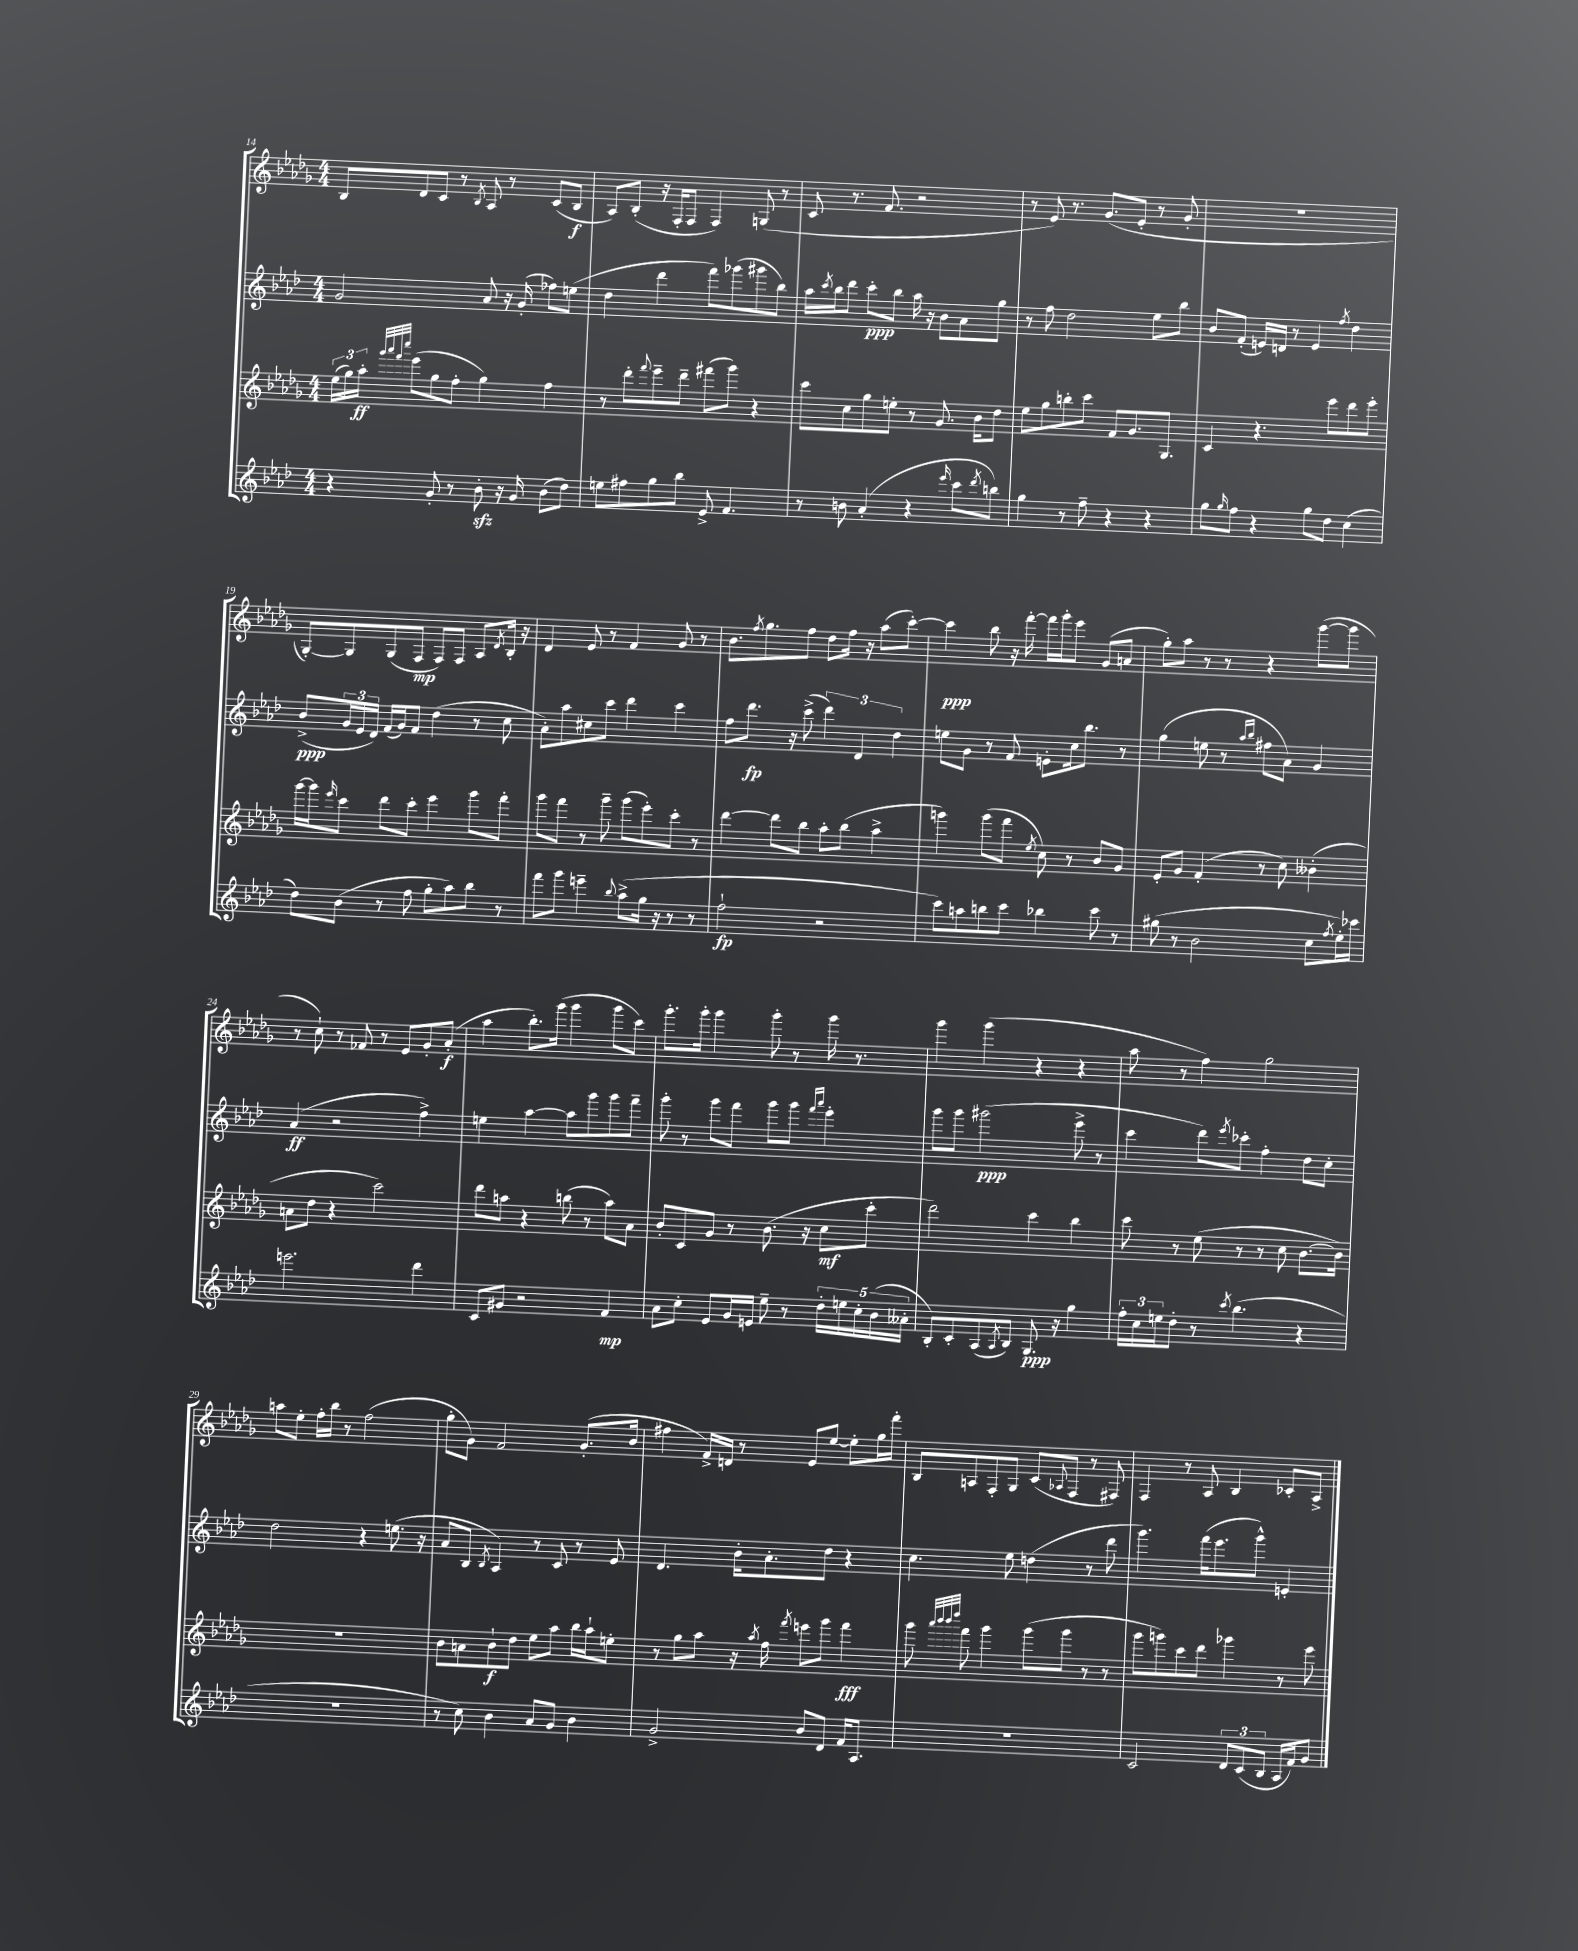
<<
\new StaffGroup <<
\new Staff = "s0" {
    \clef treble \key des \major \numericTimeSignature \time 4/4
    bes8 des'8 c'8 r8 \acciaccatura { bes8 } aes8 r8 c'8( bes8\f |
    aes8) bes8-.( r16 f16-. f8 f4) g8( r8 |
    c'8 r8. f'8. r2 |
    r8 ees'8) r8. ges'8.( ees'8-. r8 ges'8-. |
    R1 |
    ges8~-.) ges8 ges8( f8\mp f8) f8 aes8 \acciaccatura { des'8 } bes16-. r16 |
    des'4 ees'8 r8 f'4 ges'8 r8 |
    bes'8. \acciaccatura { f''8 } ges''8. f''8 des''8 f''16 r16 aes''8( c'''8~-.) |
    c'''4\ppp bes''8 r16 f'''16~-. f'''16 ges'''16-. ees'''8 ges'8( a'8 |
    ges''8-.) aes''8 r8 r8 r4 ges'''8~( ges'''8 |
    r8 c''8-!) r8 fes'8 r8 ees'8 ges'8-. aes'8-.\f( |
    aes''4 bes''8.-.) ges'''16( ges'''4 ges'''8 c'''8) |
    ges'''8.-. ges'''16-. ges'''4 ges'''8-. r8 ges'''16 r8. |
    ges'''4 ges'''4( r4 r4 |
    aes''8 r8 f''4) ges''2 |
    a''8 ees''8-. f''16-. bes''16 r8 f''2( |
    ges''8-. ges'8) f'2 ges'8.-.( bes'16 |
    fis''4 f'16->) d'16 r8 ees'8 ees''8~ ees''8-. ges''16 f'''16-. |
    bes8 a8 f8-. ges8 c'8( \appoggiatura { aes8 } f8 r8 fis8) |
    f4 r8 aes8 bes4 ces'8-. aes8-> \bar "|." |
}
\new Staff = "s1" {
    \clef treble \key aes \major \numericTimeSignature \time 4/4
    g'2 aes'8 r16 g'16-.( fes''8) e''8( |
    des''4 des'''4 f'''8) ges'''8( gis'''8 bes''8) |
    aes''16 \acciaccatura { c'''8 } bes''16 des'''8 c'''8-.\ppp bes''8 aes''16 r16 bes'8 aes'8 g''8 |
    r8 f''8 des''2 ees''8 bes''8 |
    bes'8 f'8-.( e'16) d'16 r8 e'4 \acciaccatura { f''8 } des''4 |
    bes'8->\ppp( \tuplet 3/2 { g'16 ees'16 des'16) } f'16( g'16) f'8 des''4( r8 c''8 |
    aes'8-.) aes''8 cis''8 c'''8 des'''4 c'''4 |
    f''8 des'''8.\fp r16 c'''8->( \tuplet 3/2 { des'''4) des'4 des''4 } |
    e''8 g'8 r8 f'8 e'8-. c''16 bes''8. r8 |
    g''4( e''8 r8 \grace { aes''16 bes''16 } fis''8 aes'8) g'4 |
    aes'4\ff( r2 f''4->) |
    e''4 aes''4~ aes''8 g'''8 g'''8 f'''8-- |
    g'''8-. r8 g'''8 f'''8 g'''8 g'''8 \grace { f'''16 aes'''16 } ees'''4-. |
    g'''8 g'''8 gis'''2\ppp( ees'''8-> r8 |
    c'''4 des'''8) \acciaccatura { ees'''8 } ces'''8-. f''4-. des''8 c''8-. |
    des''2 r4 e''8.( r16 |
    aes'8 bes8 \acciaccatura { bes8 } aes4) r8 c'8 r8 ees'8 |
    des'4. bes'16-. aes'8.-. des''8 r4 |
    c''4. ees''8 d''4( r8 des'''8 |
    g'''4.) f'''16( ees'''8. g'''8-^) e'4-. \bar "|." |
}
\new Staff = "s2" {
    \clef treble \key des \major \numericTimeSignature \time 4/4
    \tuplet 3/2 { ees''16( ges''16) aes''16-.\ff } \grace { ges'''32 aes'''32 f'''32 c''''32 } ees'''8( ges''8 f''8-. ges''4) f''4 |
    r8 des'''8-. \appoggiatura { f'''8 } ees'''8-- des'''8-- fis'''8( ges'''8) r4 |
    c'''8 c''8 ges''8 e''8-. r8 ges'8. bes'16 des''8 |
    ees''8 ges''8 b''8-. c'''8 f'8 ges'8. ges8. |
    c'4 r4. ees'''8 des'''8 ees'''8-. |
    ges'''16~ ges'''16 \grace { ees'''16 } c'''8 des'''8 c'''8-. ees'''4 ges'''8 f'''8-. |
    ges'''8 f'''8 r8 ges'''8-- ges'''8( ees'''8-.) c'''8-. r8 |
    des'''4~ des'''8 bes''8 aes''8-. bes''8( aes''4-> |
    g'''4) g'''8( f'''8 \acciaccatura { ees''8 } c''8) r8 bes'8 ges'8 |
    ees'8-. ges'8 f'4-.( r8 c''8) beses'4-.( |
    a'8 des''8 r4 c'''2) |
    des'''8 a''8 r4 b''8( r8 a''8) aes'8 |
    bes'8-. c'8 ges'8 r8 bes'8.( r16 c''8\mf c'''8-. |
    des'''2) c'''4 bes''4 |
    c'''8 r8 ees''8( r8 r8 c''8 bes'8.~ bes'16) |
    R1 |
    bes'8 a'8 bes'8-!\f des''8 ees''8 aes''8 bes''16 aes''16-! e''8-. |
    r8 ges''8 aes''8 r16 \acciaccatura { aes''8 } f''16 \acciaccatura { f'''8 } e'''8 ges'''8 f'''4\fff |
    ges'''8 \grace { aes'''32 bes'''32 bes'''32 des''''32 } f'''8 ges'''4 ges'''8( ges'''8 r8 r8 |
    ges'''8 g'''8) c'''8 des'''8 ges'''4 r8 ees'''8 \bar "|." |
}
\new Staff = "s3" {
    \clef treble \key aes \major \numericTimeSignature \time 4/4
    r4 g'8-. r8 bes'8-.\sfz r16 g'16 bes'8( des''8) |
    e''8 fis''8 g''8 bes''8 ees'8-> f'4. |
    r8 b'8 aes'4-.( r4 \grace { ees'''16 } c'''8 \acciaccatura { des'''8 } b''8) |
    g''4 r8 f''8-- r4 r4 |
    g''8 \grace { g''16 } f''8 r4 g''8 des''8 c''4( |
    des''8) bes'8( r8 f''8 g''8-. aes''8) bes''8 r8 |
    f'''8 g'''8 e'''4-- \appoggiatura { bes''8 } aes''8->( g''16 r16 r8 r8 |
    f''2-!\fp r2 |
    c'''8) a''8 b''8 c'''8 bes''4 c'''8 r8 |
    gis''8( r8 bes'2 c''8 \acciaccatura { f''8 } ees''16-.) ces'''16 |
    e'''2. des'''4 |
    c'8 gis'8 r2 f'4\mp |
    aes'8 c''8-. ees'8 g'16 e'16 ees''8-- r8 \tuplet 5/4 { des''16-. e''16 c''16-. bes'16( aeses'16-. } |
    bes8-.) c'8-. aes8( \acciaccatura { aes8 } bes8) g8.\ppp r16 g''4 |
    \tuplet 3/2 { f''16-. c''16 e''16 } des''8-. r8 \acciaccatura { c'''8 } bes''4.( r4 |
    R1 |
    r8 c''8) bes'4 aes'8 g'8 bes'4 |
    g'2-> bes'8 des'8 f'16 aes8. |
    R1 |
    c'2 \tuplet 3/2 { des'8 c'8( bes8 } aes16 f'16) g'8 \bar "|." |
}
>>
>>
\layout { \context { \Score currentBarNumber = #14 } }
